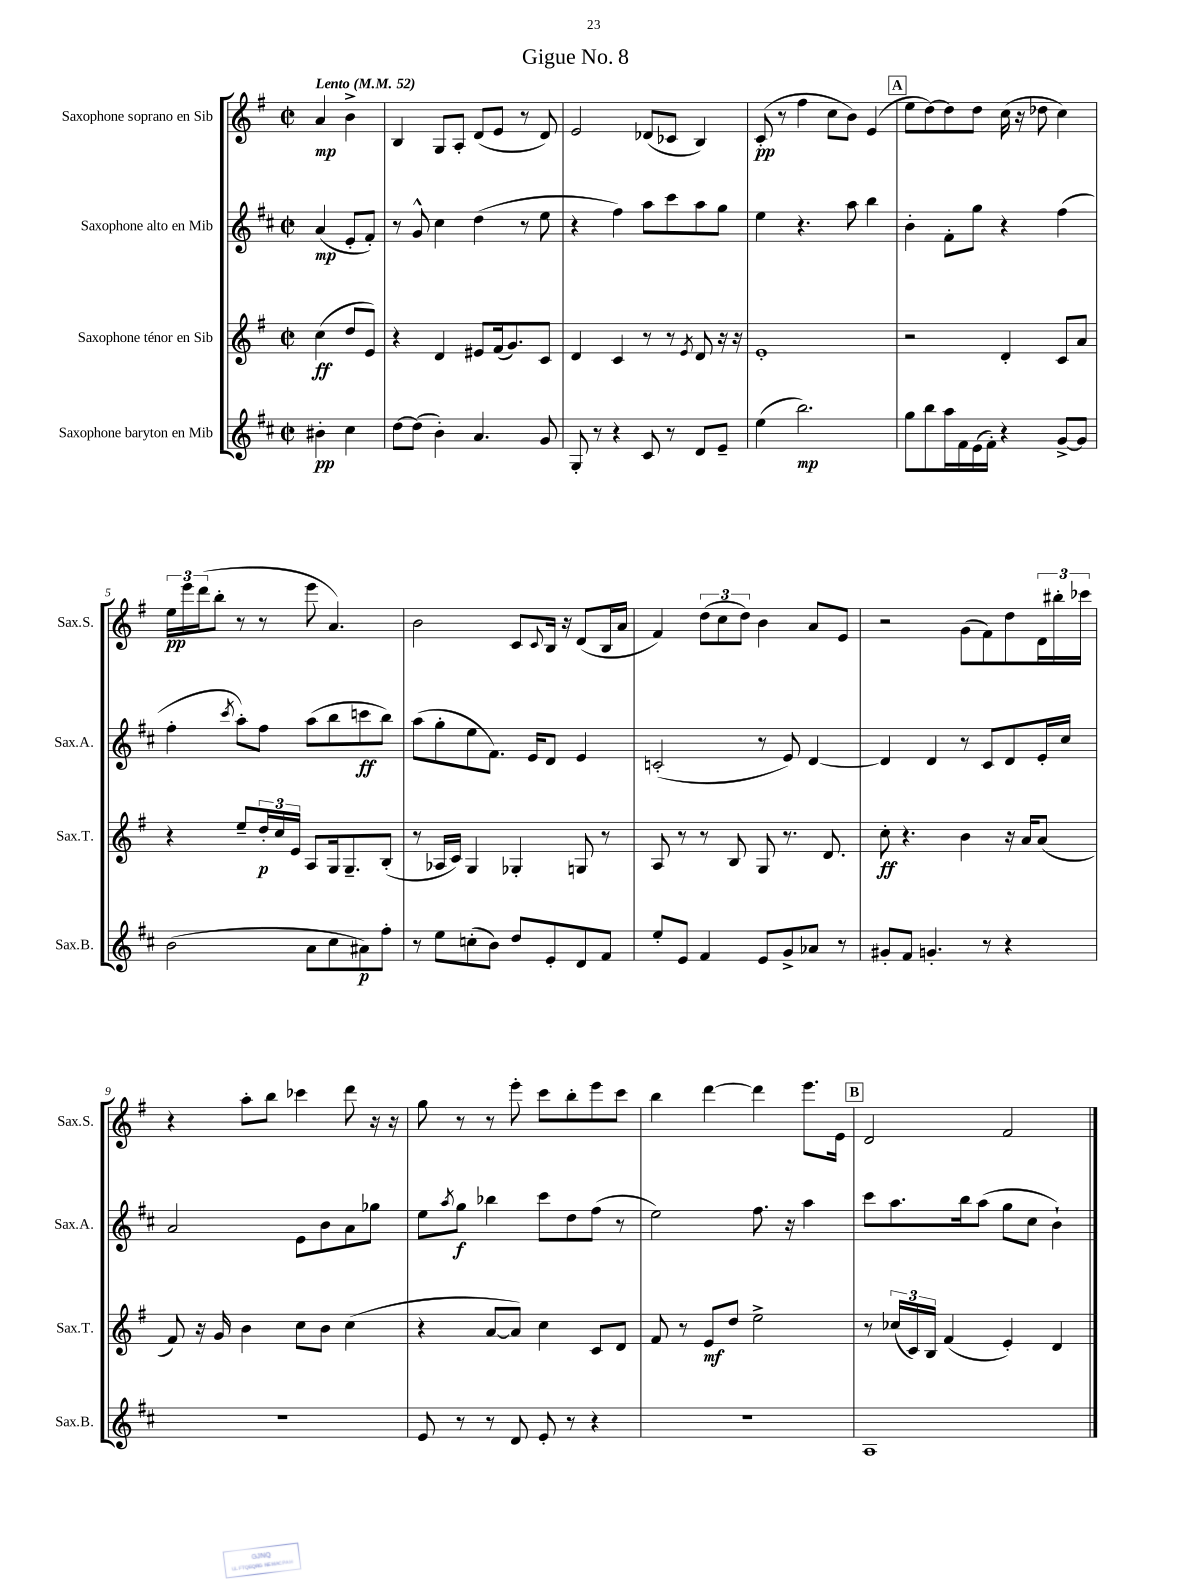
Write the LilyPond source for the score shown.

\header { title = "Gigue No. 8" }
<<
\new StaffGroup <<
\new Staff = "s0" \with { instrumentName = "Saxophone soprano en Sib" shortInstrumentName = "Sax.S." } {
    \clef treble \key g \major \defaultTimeSignature \time 2/2 \partial 2 \tempo "Lento" 4 = 52
    a'4\mp b'4-> |
    b4 g8 a8-. d'8( e'8 r8 d'8) |
    e'2 des'8( ces'8 b4) |
    c'8-.\pp( r8 fis''4 c''8 b'8) e'4( |
    \mark \markup { \box "A" } e''8 d''8~) d''8 d''8 c''16( r16 des''8 c''4) |
    \tuplet 3/2 { e''16\pp e'''16 d'''16( } b''8-. r8 r8 e'''8 a'4.) |
    b'2 c'8 \appoggiatura { c'8 } b16 r16 d'8( b16 a'16 |
    fis'4) \tuplet 3/2 { d''8( c''8 d''8) } b'4 a'8 e'8 |
    r2 g'8( fis'8) d''8 \tuplet 3/2 { d'16 bis''16-. ces'''16 } |
    r4 a''8-. b''8 ces'''4 d'''8 r16 r16 |
    g''8 r8 r8 e'''8-. c'''8 b''8-. e'''8 c'''8 |
    b''4 d'''4~ d'''4 e'''8. e'16 |
    \mark \markup { \box "B" } d'2 fis'2 \bar "|." |
}
\new Staff = "s1" \with { instrumentName = "Saxophone alto en Mib" shortInstrumentName = "Sax.A." } {
    \clef treble \key d \major \defaultTimeSignature \time 2/2 \partial 2
    a'4\mp( e'8-. fis'8-.) |
    r8 g'8-^ cis''4 d''4( r8 e''8 |
    r4 fis''4) a''8 cis'''8 a''8 g''8 |
    e''4 r4. a''8 b''4 |
    \mark \markup { \box "A" } b'4-. fis'8-. g''8 r4 fis''4( |
    fis''4-. \acciaccatura { cis'''8 } a''8-.) fis''8 a''8( b''8 c'''8\ff b''8) |
    a''8( g''8-. e''8 fis'8.) e'16 d'8 e'4 |
    c'2-.( r8 e'8) d'4~ |
    d'4 d'4 r8 cis'8 d'8 e'16-. cis''16 |
    a'2 e'8 b'8 a'8 ges''8 |
    e''8 \acciaccatura { a''8 } g''8\f bes''4 cis'''8 d''8 fis''8( r8 |
    e''2) fis''8. r16 a''4 |
    \mark \markup { \box "B" } cis'''8 a''8. b''16 a''8( g''8 cis''8 b'4-!) \bar "|." |
}
\new Staff = "s2" \with { instrumentName = "Saxophone ténor en Sib" shortInstrumentName = "Sax.T." } {
    \clef treble \key g \major \defaultTimeSignature \time 2/2 \partial 2
    c''4\ff( d''8 e'8) |
    r4 d'4 eis'8 fis'16( g'8.) c'8 |
    d'4 c'4 r8 r8 \acciaccatura { e'8 } d'8 r16 r16 |
    e'1-. |
    \mark \markup { \box "A" } r2 d'4-. c'8 a'8 |
    r4 e''8-- \tuplet 3/2 { d''16-.\p c''16 e'16 } a8 g16 g8.-- b8-.( |
    r8 aes16 c'16) g4 ges4-. g8 r8 |
    a8 r8 r8 b8 g8 r8. d'8. |
    c''8-.\ff r4. b'4 r16 a'16 a'8( |
    fis'8) r16 g'16 b'4 c''8 b'8 c''4( |
    r4 a'8~ a'8) c''4 c'8 d'8 |
    fis'8 r8 e'8\mf d''8 e''2-> |
    \mark \markup { \box "B" } r8 \tuplet 3/2 { ces''16( c'16) b16 } fis'4( e'4-.) d'4 \bar "|." |
}
\new Staff = "s3" \with { instrumentName = "Saxophone baryton en Mib" shortInstrumentName = "Sax.B." } {
    \clef treble \key d \major \defaultTimeSignature \time 2/2 \partial 2
    bis'4-.\pp cis''4 |
    d''8~ d''8( b'4-.) a'4. g'8 |
    g8-. r8 r4 cis'8 r8 d'8 e'8-- |
    e''4( b''2.\mp) |
    \mark \markup { \box "A" } g''8 b''8 a''16 fis'16 e'16( fis'16-.) r4 g'8~-> g'8 |
    b'2( a'8 cis''8 ais'8\p) fis''8-. |
    r8 e''8 c''8-.( b'8) d''8 e'8-. d'8 fis'8 |
    e''8-. e'8 fis'4 e'8 g'8-> aes'8 r8 |
    gis'8-. fis'8 g'4.-. r8 r4 |
    R1 |
    e'8 r8 r8 d'8 e'8-. r8 r4 |
    R1 |
    \mark \markup { \box "B" } a1 \bar "|." |
}
>>
>>
